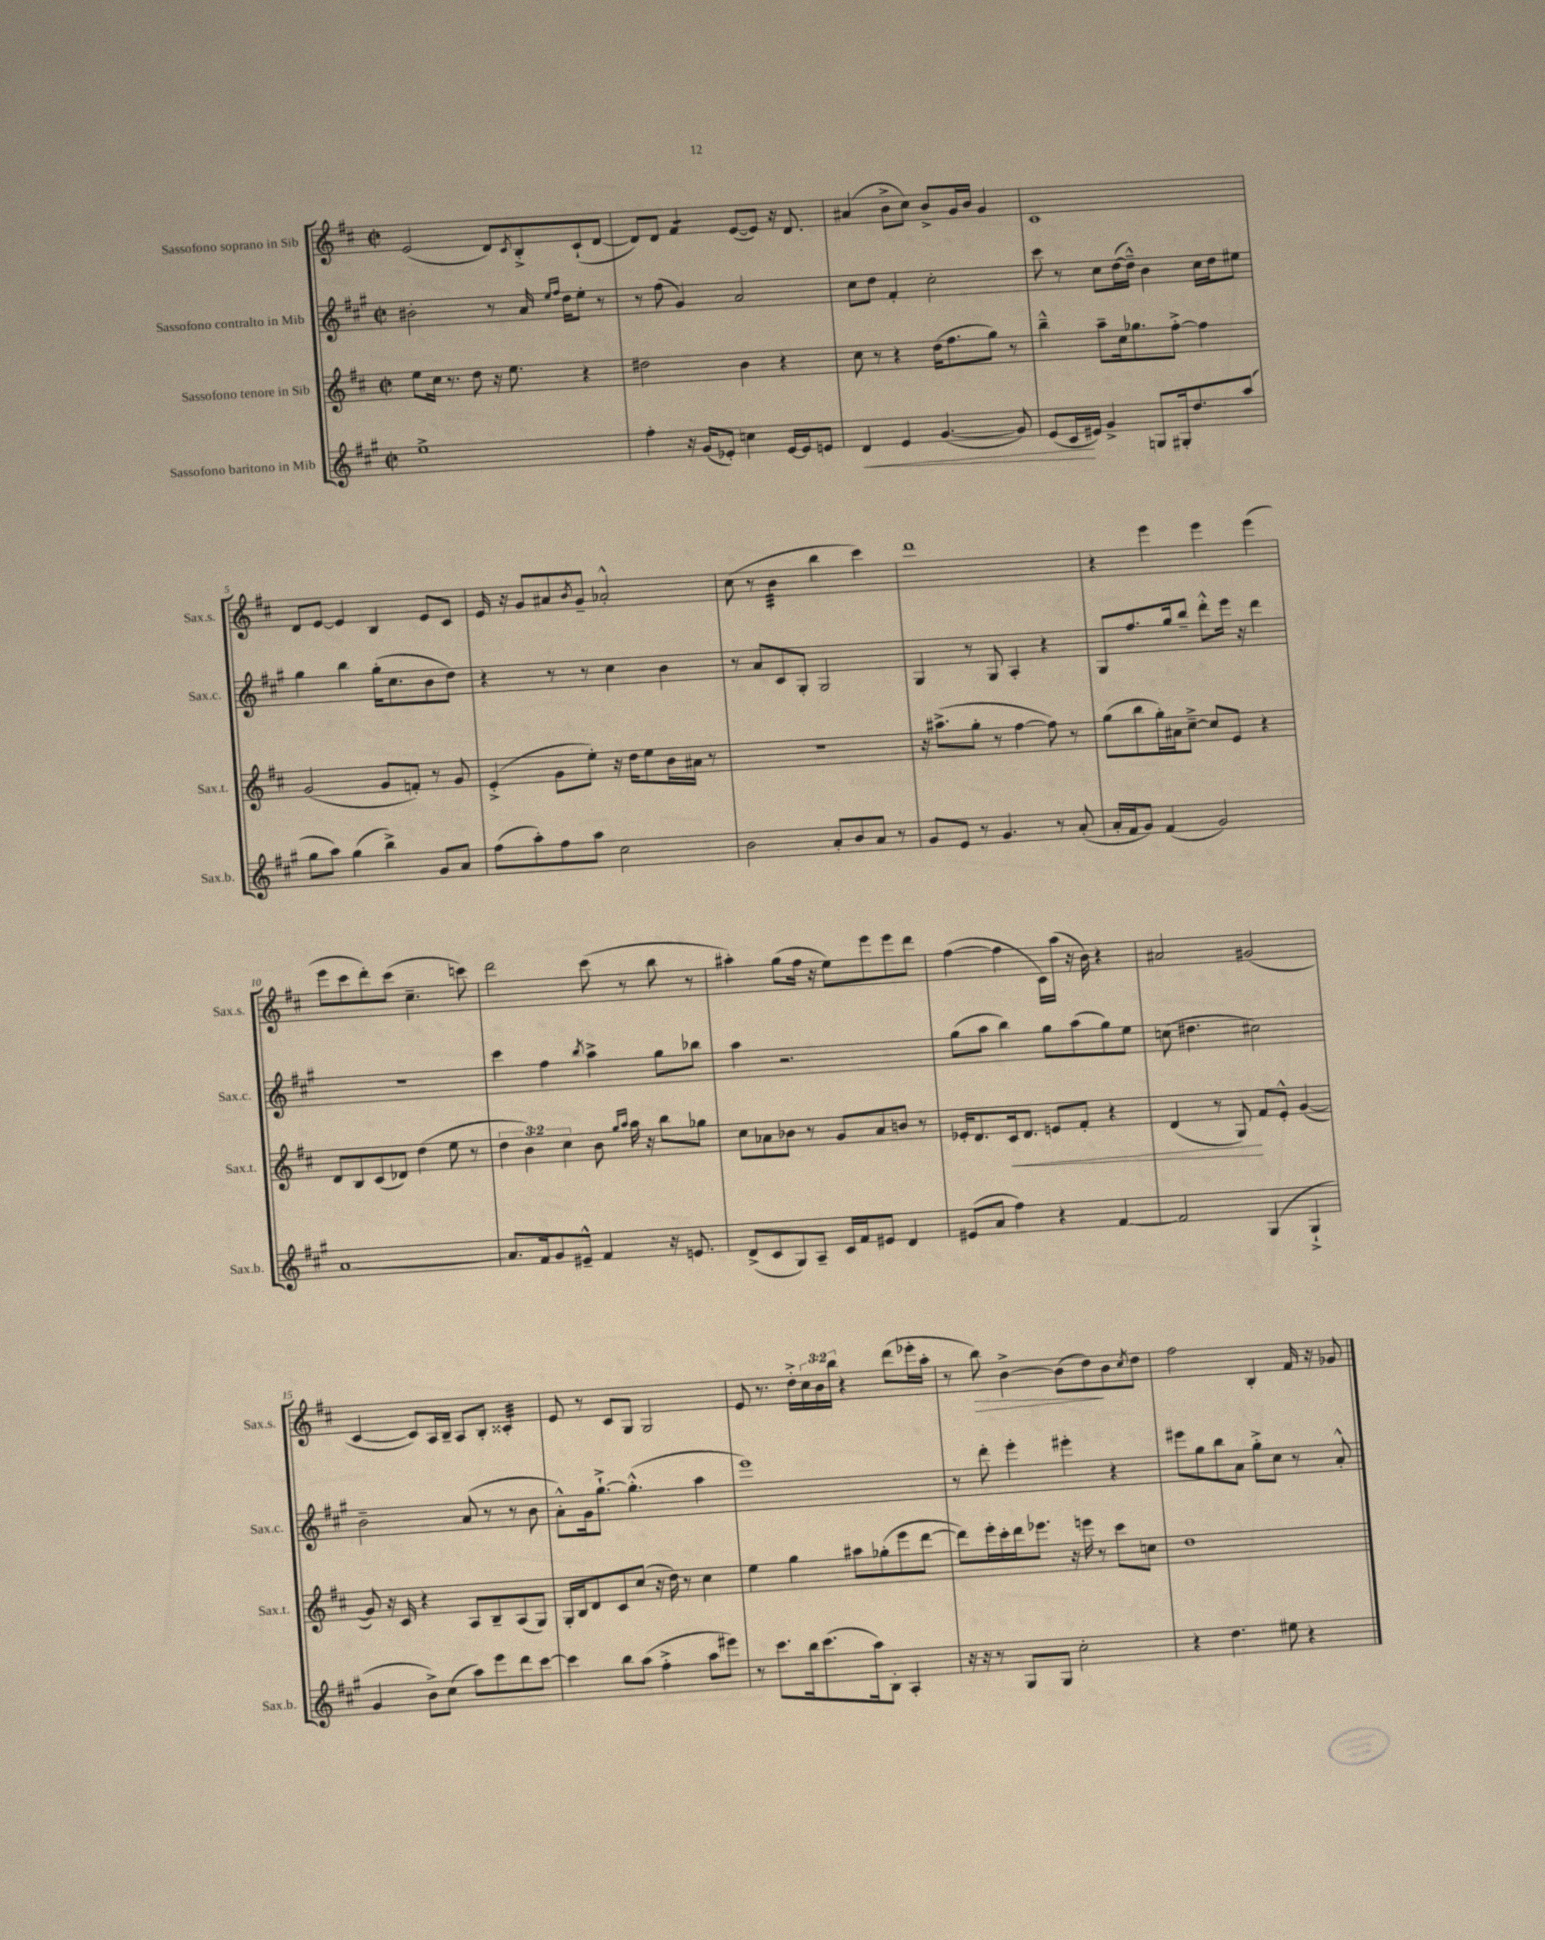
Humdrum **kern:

**kern	**kern	**kern	**kern
*staff4	*staff3	*staff2	*staff1
*clefG2	*clefG2	*clefG2	*clefG2
*k[f#c#g#]	*k[f#c#]	*k[f#c#g#]	*k[f#c#]
*M2/2	*M2/2	*M2/2	*M2/2
*met(c|)	*met(c|)	*met(c|)	*met(c|)
1ee^	8ee	2b#'	(2e
.	16cc#	.	.
.	8.r	.	.
.	8dd	.	.
.	16r	8r	8d)
.	8.ee	.	.
.	.	.	8qc#
.	.	16a	8B'^
.	.	16qqee	.
.	.	16qqff#	.
.	.	16dd	.
.	4r	8ee'	(8c#`
.	.	8r	[8d
=	=	=	=
4ff#'	2dd#	8r	8d])
.	.	(8ff#	8d
16r	.	4g#)	4f#
(16g#	.	.	.
8e-')	.	.	.
4cc	4b	2a	([8e
.	.	.	8e])
[16e-	4r	.	16r
16e-]	.	.	8.d
8e	.	.	.
=	=	=	=
4d	8cc#	8cc#	(4a#
.	8r	8dd	.
4e	4r	4f#'	8b^
.	.	.	8cc#)
([4.g#	(16dd	2cc#'	8b^
.	8.ff#	.	.
.	.	.	16g
.	.	.	16b
.	8gg)	.	4g
8g#])	8r	.	.
=	=	=	=
(8e	4bb~^^	8ccc#	1c#
16c#	.	8r	.
16e#)	.	.	.
4g#^	8aa~	8cc#	.
.	16cc#	([16dd	.
.	8.gg-	16dd~^^])	.
8G	.	4b	.
16G#'	[8ff#'^	.	.
8.dd	.	.	.
.	4ff#]	16cc#	.
.	.	16dd	.
(8aa	.	8ee#	.
=	=	=	=
8gg#	(2g	4gg#	8d
8aa)	.	.	[8e
(4gg#	.	4bb	4e]
4bb^)	8g	(16gg#'	4B
.	.	8.cc#	.
.	8f')	.	.
8g#	8r	8b	8e
8a	8g	8dd)	8c#
=	=	=	=
(8ff#	(4e'^	4r	16e
.	.	.	16r
8aa')	.	.	8g
8ff#	8g	8r	8a#
.	.	.	8qb
8aa	8ee')	8r	8g~
2cc#	16r	4cc#	2a-'^^
.	16dd	.	.
.	8ee	.	.
.	16b	4b	.
.	16a#	.	.
.	8r	.	.
=	=	=	=
2b	1r	8r	(8cc#
.	.	8a	8r
.	.	8c#	4b
.	.	8G#'	.
8a'	.	2G#	4bb
8b	.	.	.
8a	.	.	4ccc#)
8r	.	.	.
=	=	=	=
8g#	16r	4G#	1ddd
.	(8.aa#^	.	.
8e	.	.	.
8r	8gg'	8r	.
4.g#	8r	8G#	.
.	[4ff#	4A'	.
8r	8ff#])	4r	.
(8a'	8r	.	.
=	=	=	=
16a'	(8gg	8G#	4r
16f#	.	.	.
8g#)	8bb	8.ff#	.
(4f#	16gg')	.	4eee
.	16a#	16gg#	.
.	[8cc#~^	8bb~	.
2g#)	8cc#]	8ddd'^^	4eee
.	8e	16eee	.
.	.	16r	.
.	4r	4ddd	(4eee
=	=	=	=
[1a	8d	1r	8eee
.	8B	.	8ccc#
.	(8c#	.	8ddd')
.	8d-)	.	(8ccc#
.	(4dd	.	4.cc#~
.	8ee	.	.
.	8r	.	8ccc)
=	=	=	=
8.a]	6dd	4ccc#	2ddd
.	6b)	.	.
16f#	.	.	.
8g#	.	4ff#	.
.	6cc#	.	.
8e#~^^	.	.	.
.	.	8qbb	.
4f#	8b	4aa^	(8ccc#
.	16qqgg	.	.
.	16qqaa	.	.
.	16aa	.	8r
.	16r	.	.
16r	8bb	8gg#	8bb
8.e	.	.	.
.	8gg-	8bb-	8r
=	=	=	=
(8d^	8cc#	4aa	4aa#')
8c#	8a-	.	.
8G#)	8b-	2.r	(8gg
8A~	8r	.	16ff#
.	.	.	16r
16c#	8g	.	8ee)
16f#	.	.	.
8e#	8a-	.	8eee
4d	8b	.	8eee
.	8r	.	8ddd
=	=	=	=
(8e#	16e-'	(8gg#	([4ff#
.	8.d	.	.
8a	.	8aa	.
4ff#)	16c#	4bb)	4ff#]
.	8.d	.	.
4r	8e	8gg#	16c#)
.	.	.	(16aa
.	8f#'	(8aa	16r
.	.	.	16b)
[4f#	4r	8gg#)	4r
.	.	8ee	.
=	=	=	=
2f#]	(4d	(8cc	2a#
.	.	4.dd#	.
.	8r	.	.
.	8G)	.	.
(4G#	8f#	2cc#)	(2g#
.	8e'^^	.	.
4G#`^	([4g	.	.
=	=	=	=
4g#	8g])	2b~	[4c#
.	16r	.	.
.	16c#	.	.
8b^)	4r	.	8c#])
(8cc#	.	.	16A
.	.	.	16B~
8aa)	8A	(8a	8A
8eee	8B~	8r	8B'
8ddd	(8A	8r	4c##'
[8ccc#	8G)	8b	.
=	=	=	=
4ccc#]	16G'	8a'^^)	8e
.	16B	.	.
.	8d	16g#	8r
.	.	[8.gg#`^	.
8bb	8c#	.	8c#
(8aa	(8cc#	(4.gg#'^^]	8G
4ff#'^	16r	.	2G
.	16dd)	.	.
.	8r	.	.
8aa	4cc#	4aa	.
8eee#)	.	.	.
=	=	=	=
8r	4ee	1eee)	8e
8.ccc#	.	.	8.r
.	4gg	.	.
16bb	.	.	16dd'^
(8.ccc#	.	.	24cc#
.	.	.	24b
.	.	.	24bb
.	8aa#	.	4r
16aa)	.	.	.
8B'	(8gg-'	.	.
4A'	8eee	.	(8ddd
.	[8ddd	.	16eee-'
.	.	.	16aa'
=	=	=	=
16r	8ddd])	8r	8r
16r	.	.	.
8r	16eee'	8ddd'	8bb)
.	16ccc#'	.	.
8G#	16ddd	4eee'	[4b^
.	8.eee-	.	.
8G#	.	.	.
2cc#'	16r	4eee#'	(8b]
.	16eee	.	.
.	8r	.	8dd)
.	8ccc#	4r	8b
.	.	.	8qcc#
.	8cc	.	8dd
=	=	=	=
4r	1dd	8eee#	2ff#
.	.	8gg#	.
4.dd	.	8bb	.
.	.	8a	.
.	.	8gg#'^	4B'
8ee#	.	8cc#	.
4r	.	8r	16f#
.	.	.	16r
.	.	8a'^^	8g-
==	==	==	==
*-	*-	*-	*-
